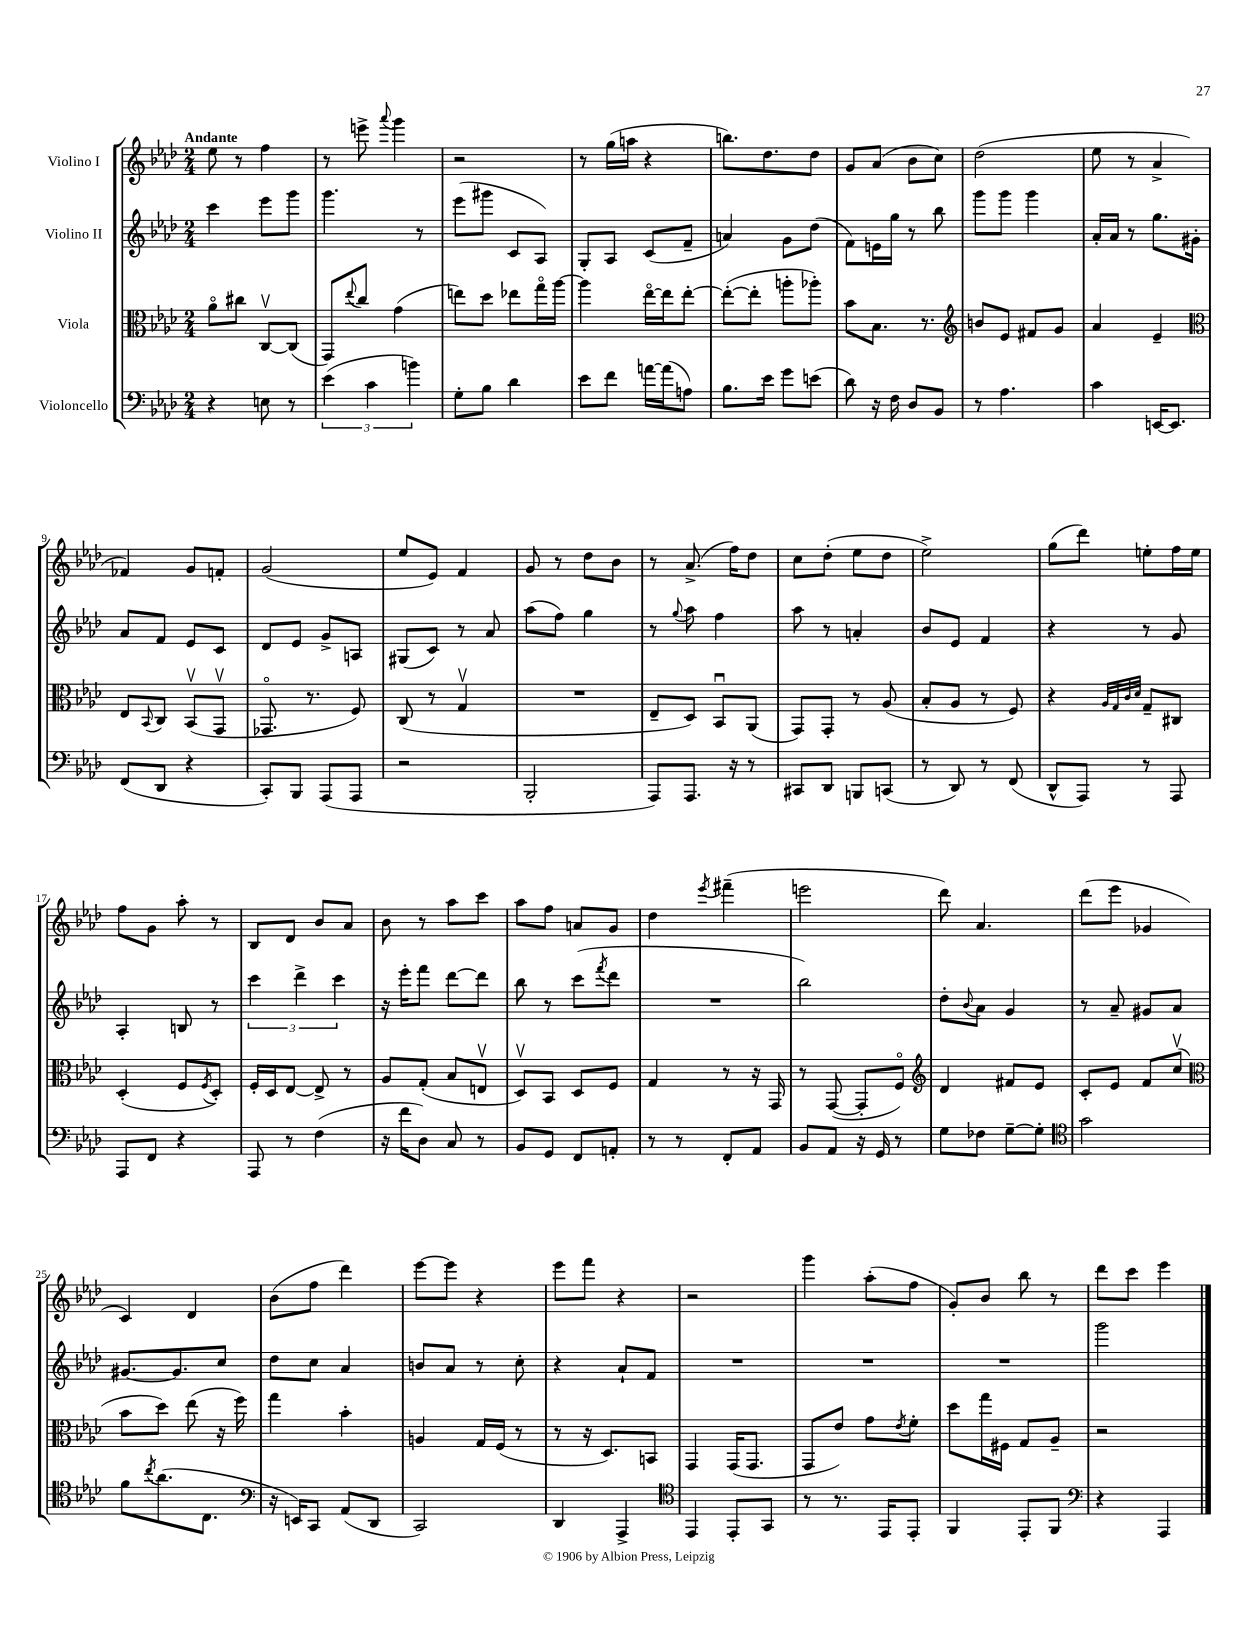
<<
\new StaffGroup <<
\new Staff = "s0" \with { instrumentName = "Violino I" } {
    \clef treble \key aes \major \numericTimeSignature \time 2/4 \tempo "Andante"
    ees''8 r8 f''4 |
    r8 e'''8-> \appoggiatura { aes'''8 } g'''4 |
    r2 |
    r8 g''16( a''16 r4 |
    b''8.) des''8. des''8 |
    g'8 aes'8( bes'8 c''8) |
    des''2( |
    ees''8 r8 aes'4-> |
    fes'4) g'8 f'8-. |
    g'2( |
    ees''8 ees'8) f'4 |
    g'8 r8 des''8 bes'8 |
    r8 aes'8.->( f''16) des''8 |
    c''8 des''8-.( ees''8 des''8 |
    ees''2->) |
    g''8( des'''8) e''8-. f''16 e''16 |
    f''8 g'8 aes''8-. r8 |
    bes8 des'8 bes'8 aes'8 |
    bes'8 r8 aes''8 c'''8 |
    aes''8 f''8 a'8 g'8 |
    des''4 \acciaccatura { ees'''8 } fis'''4--( |
    e'''2 |
    des'''8) aes'4. |
    des'''8( ees'''8 ges'4 |
    c'4) des'4 |
    bes'8( f''8 des'''4) |
    ees'''8~ ees'''8 r4 |
    ees'''8 f'''8 r4 |
    r2 |
    g'''4 aes''8-.( f''8 |
    g'8-.) bes'8 bes''8 r8 |
    des'''8 c'''8 ees'''4 \bar "|." |
}
\new Staff = "s1" \with { instrumentName = "Violino II" } {
    \clef treble \key aes \major \numericTimeSignature \time 2/4
    c'''4 ees'''8 g'''8 |
    g'''4. r8 |
    ees'''8( gis'''8 c'8 aes8) |
    g8-. aes8 c'8( f'8-- |
    a'4) g'8 des''8( |
    f'8) e'16 g''16 r8 bes''8 |
    g'''8 g'''8 g'''4 |
    aes'16-. aes'16 r8 g''8. gis'16-. |
    aes'8 f'8 ees'8 c'8 |
    des'8 ees'8 g'8-> a8 |
    gis8( c'8) r8 aes'8 |
    aes''8( f''8) g''4 |
    r8 \appoggiatura { g''8 } aes''8 f''4 |
    aes''8 r8 a'4-. |
    bes'8 ees'8 f'4 |
    r4 r8 g'8 |
    aes4-. b8 r8 |
    \tuplet 3/2 { c'''4 des'''4-> c'''4 } |
    r16 ees'''16-. f'''8 des'''8~ des'''8 |
    bes''8 r8 c'''8( \acciaccatura { f'''8 } des'''8 |
    R2 |
    bes''2) |
    des''8-. \appoggiatura { bes'8 } aes'8 g'4 |
    r8 aes'8-- gis'8 aes'8 |
    gis'8.~ gis'8. c''8 |
    des''8 c''8 aes'4 |
    b'8 aes'8 r8 c''8-. |
    r4 aes'8-! f'8 |
    R2 |
    R2 |
    R2 |
    g'''2 \bar "|." |
}
\new Staff = "s2" \with { instrumentName = "Viola" } {
    \clef alto \key aes \major \numericTimeSignature \time 2/4
    aes'8\flageolet cis''8 c8~\upbow c8( |
    g,8) \appoggiatura { ees''8 } c''8 g'4( |
    e''8) des''8 ees''8 g''16\flageolet aes''16~ |
    aes''4 ees''16~\flageolet ees''16 ees''8~-. |
    ees''8~-.( ees''8-. a''8-. aes''8-.) |
    bes'8 bes8. r8. |
    \clef treble b'8 ees'8 fis'8 g'8 |
    aes'4 ees'4-- |
    \clef alto ees8 \appoggiatura { bes,8 } c8 bes,8\upbow( g,8\upbow |
    ges,8.\flageolet r8. f8) |
    c8( r8 g4\upbow |
    R2 |
    ees8-- des8) bes,8\downbow aes,8( |
    g,8) g,8-. r8 aes8( |
    bes8-. aes8 r8 f8) |
    r4 \grace { aes32 g32 c'32 des'32 } g8-- cis8 |
    des4-.( f8 \acciaccatura { f8 } des8-.) |
    f16-. des16 ees8~ ees8-> r8 |
    aes8 g8-.( bes8 e8\upbow |
    des8\upbow) bes,8 des8 f8 |
    g4 r8 r16 g,16 |
    r8 g,8~( g,8-. f8\flageolet) |
    \clef treble des'4 fis'8 ees'8 |
    c'8-. ees'8 f'8 c''8\upbow( |
    \clef alto bes'8 des''8) ees''8( r16 f''16) |
    g''4 bes'4-. |
    a4 g16 f16( r8 |
    r8 r16 des8.) b,8 |
    g,4 g,16( g,8. |
    g,8 ees'8) g'8 \acciaccatura { ees'8 } f'8-. |
    des''8 g''16 fis16 g8 aes8-- |
    r2 \bar "|." |
}
\new Staff = "s3" \with { instrumentName = "Violoncello" } {
    \clef bass \key aes \major \numericTimeSignature \time 2/4
    r4 e8 r8 |
    \tuplet 3/2 { ees'4( c'4 b'4) } |
    g8-. bes8 des'4 |
    ees'8 f'8 a'16~ a'16( a8) |
    bes8. ees'16 g'8 e'8( |
    des'8) r16 f16 des8 bes,8 |
    r8 aes4. |
    c'4 e,16~ e,8. |
    f,8( des,8 r4 |
    c,8-.) bes,,8 aes,,8( aes,,8 |
    r2 |
    bes,,2-. |
    aes,,8) aes,,8. r16 r8 |
    cis,8 des,8 b,,8 c,8( |
    r8 des,8) r8 f,8( |
    des,8-^ aes,,8) r8 aes,,8 |
    aes,,8 f,8 r4 |
    aes,,8 r8 f4( |
    r16 f'16 des8) c8 r8 |
    bes,8 g,8 f,8 a,8-. |
    r8 r8 f,8-. aes,8 |
    bes,8 aes,8 r16 g,16 r8 |
    g8 fes8 g8~-- g8-. |
    \clef tenor g'2 |
    f'8 \acciaccatura { c''8 } aes'8.( c8. |
    \clef bass r16 e,16) c,8 aes,8( des,8 |
    c,2) |
    des,4 aes,,4-> |
    \clef tenor ees,4 ees,8-. g,8 |
    r8 r8. ees,16 ees,8-. |
    f,4 ees,8-. f,8 |
    \clef bass r4 aes,,4 \bar "|." |
}
>>
>>
